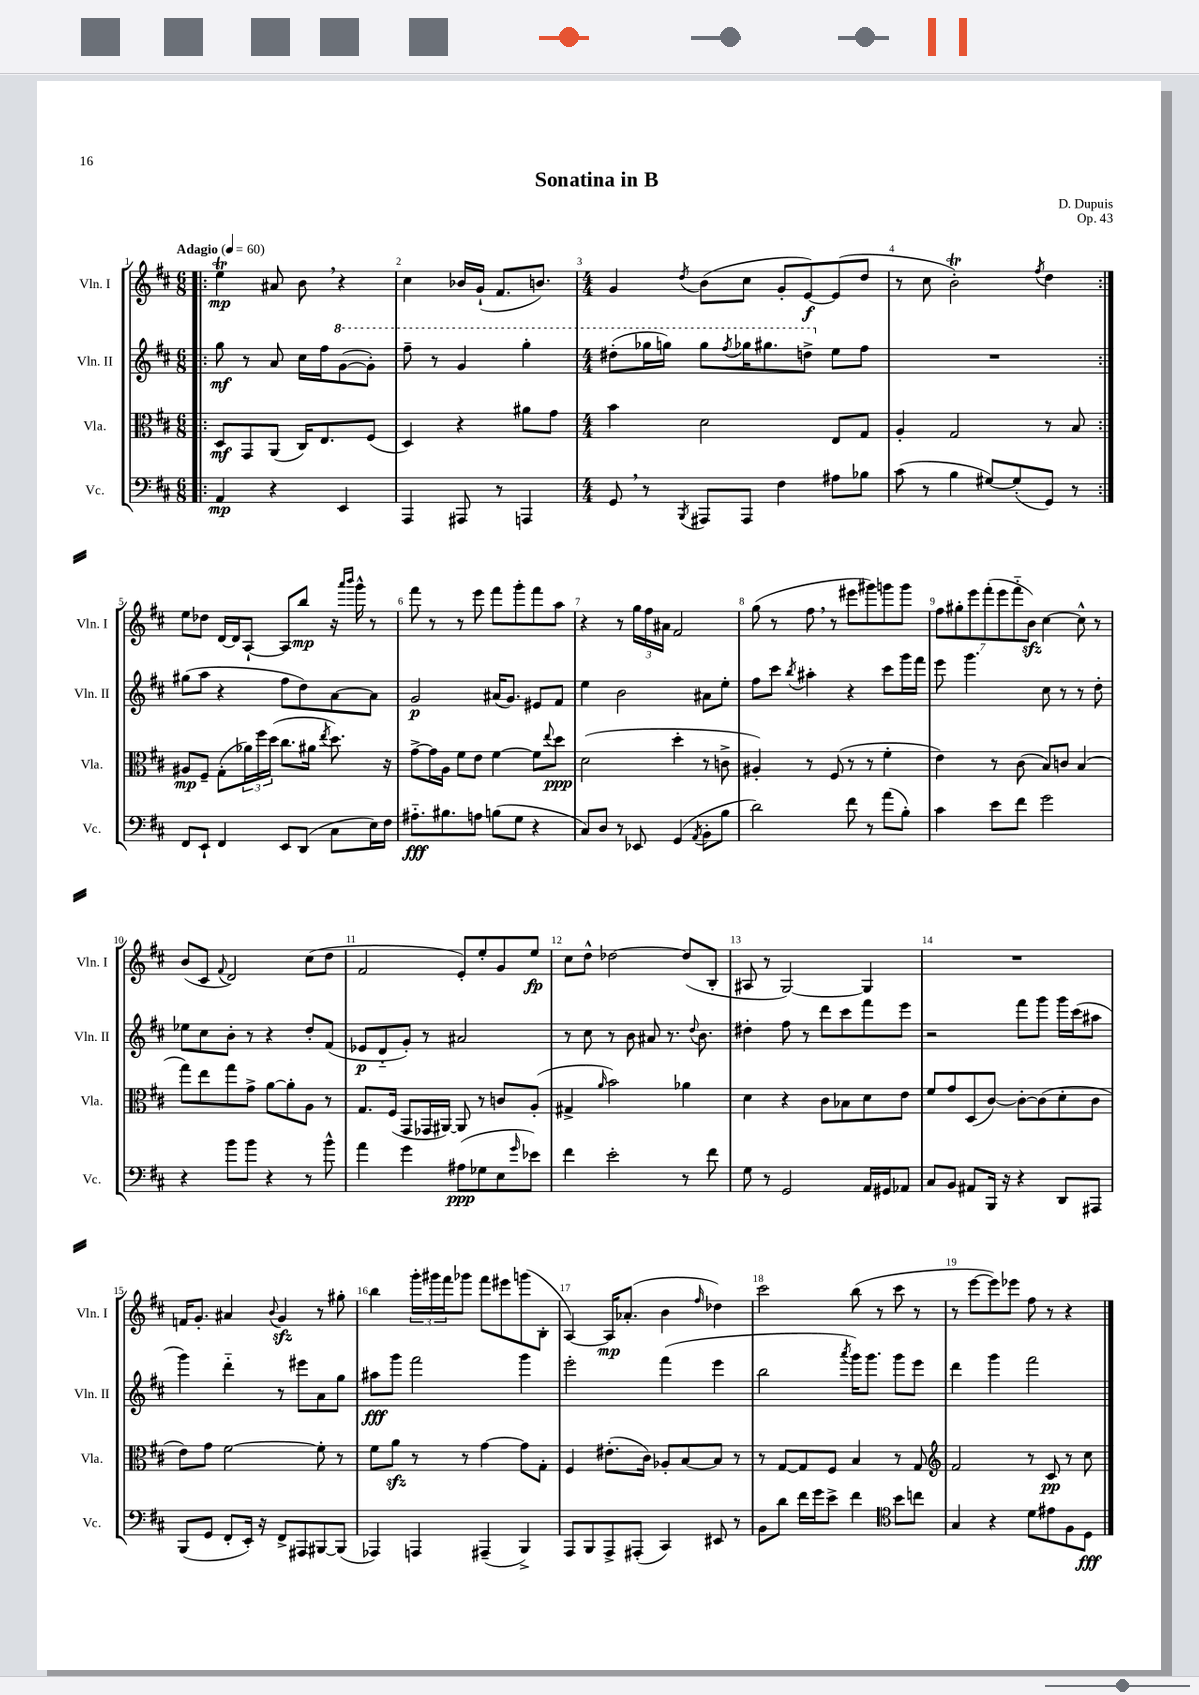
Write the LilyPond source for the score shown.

\header { title = "Sonatina in B" composer = "D. Dupuis" opus = "Op. 43" }
<<
\new StaffGroup <<
\new Staff = "s0" \with { instrumentName = "Vln. I" shortInstrumentName = "Vln. I" } {
    \clef treble \key d \major \numericTimeSignature \time 6/8 \tempo "Adagio" 4 = 60
    \repeat volta 2 { \bar ".|:" e''4\trill\mp ais'8 b'8 \breathe r4 |
    cis''4 bes'16 g'16-!( fis'8. b'8.) |
    \numericTimeSignature \time 4/4 g'4 \acciaccatura { d''8 } b'8( cis''8 g'8-. e'8~\f) e'8( d''8 |
    r8 cis''8 b'2-.\trill) \acciaccatura { fis''8 } d''4 | }
    e''8 des''8 d'16~ d'16 a8~-! a8 b''8\mp r16 \grace { a'''16 b'''16 } g'''16-^ r8 |
    fis'''8 r8 r8 e'''8 fis'''8 g'''8-. fis'''8 a''8 |
    r4 r8 \tuplet 3/2 { g''16 fis''16 ais'16 } fis'2 |
    g''8( r8 fis''8 \breathe r8 eis'''8 gis'''8) g'''8 g'''8 |
    \tuplet 7/4 { fis''8 gis''8-. e'''8 fis'''8-.( e'''8 fis'''8-_ b'8\sfz) } cis''4~ cis''8-^ r8 |
    b'8( cis'8 \appoggiatura { fis'8 } d'2) cis''8( d''8 |
    fis'2 e'8-.) e''8-. g'8 e''8\fp |
    cis''8 d''8-^ des''2~ des''8( b8-. |
    ais8 r8 g2~) g4 |
    R1 |
    f'16 g'8.-. ais'4 \appoggiatura { b'8 } g'4\sfz r8 gis''8-. |
    b''4 \tuplet 3/2 { g'''16-. gis'''16 fis'''16 } ges'''8 fis'''8 eis'''8 g'''8( b8-. |
    a4~) a16\mp aes'8.-.( b'4 \grace { fis''16 } des''4) |
    cis'''2 b''8( r8 cis'''8 r8 |
    r8 e'''8~ e'''8) ees'''8 fis''8 r8 r4 \bar "|." |
}
\new Staff = "s1" \with { instrumentName = "Vln. II" shortInstrumentName = "Vln. II" } {
    \clef treble \key d \major \numericTimeSignature \time 6/8
    \repeat volta 2 { \bar ".|:" g''8\mf r8 a'8 cis''16 fis''16 \ottava #1 g''8~( g''8-.) |
    fis'''8-- r8 g''4 g'''4-. |
    \numericTimeSignature \time 4/4 dis'''8-.( ges'''16 g'''16) g'''8 \acciaccatura { fis'''8 } ges'''16 gis'''8. d'''8-> \ottava #0 e''8 fis''8 |
    R1 | }
    gis''8( a''8 r4 fis''8 d''8) a'8~ a'8 |
    g'2\p ais'16( g'8.) eis'8 fis'8 |
    e''4 b'2 ais'8 e''8-. |
    fis''8 cis'''8 \acciaccatura { b''8 } ais''4-. r4 cis'''8 g'''16 fis'''16 |
    e'''8 g'''4. cis''8 r8 r8 d''8-. |
    ees''8 cis''8 b'8-. r8 r4 d''8-. fis'8( |
    ees'8\p d'8-_ g'8-.) r8 ais'2 |
    r8 cis''8 r8 b'8 ais'8 r8. \appoggiatura { d''8 } b'8. |
    dis''4-. fis''8 r8 d'''8 cis'''8 fis'''8 e'''8 |
    r2 fis'''8 g'''8 g'''16 cis'''16( ais''8 |
    g'''4) d'''4-_ r8 eis'''8 a'8 g''8 |
    ais''8\fff g'''8 fis'''2 g'''4 |
    e'''2-. fis'''4( e'''4 |
    b''2 \acciaccatura { a'''8 } g'''16) g'''8. g'''8 e'''8 |
    d'''4 g'''4 fis'''2 \bar "|." |
}
\new Staff = "s2" \with { instrumentName = "Vla." shortInstrumentName = "Vla." } {
    \clef alto \key d \major \numericTimeSignature \time 6/8
    \repeat volta 2 { \bar ".|:" d8\mf g,8 a,8( cis16) e8. fis8( |
    d4) r4 ais'8 g'8 |
    \numericTimeSignature \time 4/4 b'4 d'2 e8 g8 |
    a4-. g2 r8 b8 | }
    ais8\mp fis8-- g8-.( \tuplet 3/2 { aes'16) fis''16 d''16( } cis''8. ais'16 \acciaccatura { e''8 } d''8.) r16 |
    g'8~-> g'16 a16 fis'8 e'8 fis'4~ fis'8 \appoggiatura { e''8 } d''8\ppp |
    d'2( d''4-. r8 c'8-> |
    ais4-.) r8 fis8( r8 r8 fis'4-. |
    e'4) r8 cis'8( b8) c'8 b4( |
    g''8) e''8 g''8 g'8-> a'8~ a'8-. a8 r8 |
    g8. fis16( g,8 ges,16 ais,16~) ais,8 r8 c'8 a8-.( |
    gis4-> \grace { a'16 } b'2) aes'4 |
    d'4 r4 cis'8 bes8 d'8 e'8 |
    fis'8 g'8 d8( cis'8~) cis'8~-. cis'8( d'8-. cis'8 |
    e'8) g'8 fis'2~ fis'8-. r8 |
    fis'8 a'8\sfz r8 r8 g'4~ g'8 g8-. |
    fis4 eis'8.-.( cis'16) aes8-. b8~ b8 r8 |
    r8 g8~ g8 fis8 b4 r8 g8 |
    \clef treble fis'2 r8 cis'8\pp r8 cis''8 \bar "|." |
}
\new Staff = "s3" \with { instrumentName = "Vc." shortInstrumentName = "Vc." } {
    \clef bass \key d \major \numericTimeSignature \time 6/8
    \repeat volta 2 { \bar ".|:" a,4\mp r4 e,4 |
    a,,4 ais,,8 r8 a,,4 |
    \numericTimeSignature \time 4/4 g,8 \breathe r8 \acciaccatura { b,,8 } ais,,8 ais,,8 fis4 ais8 bes8 |
    cis'8( r8 b4 gis8~) gis8-.( g,8) r8 | }
    fis,8 e,8-! fis,4 e,8 d,8( cis8 e16) fis16 |
    ais8.-_\fff bis8. a8 b8( g8 r4 |
    cis8) d8 r8 ees,8 g,4( \acciaccatura { a,8 } b,8-. b8 |
    d'2) fis'8 r8 a'8( b8-.) |
    cis'4 e'8 fis'8 g'2 |
    r4 b'8 b'8 r4 r8 b'8-^ |
    a'4 g'4 ais8\ppp( ges8 e8 \grace { g'16 } ees'8) |
    fis'4 e'2-. r8 fis'8 |
    g8 r8 g,2 a,16 gis,16 aes,8 |
    cis8 b,8 ais,8 b,,16 r16 r4 d,8 ais,,8 |
    b,,8( g,8 fis,8-. e,16-.) r16 fis,8-> ais,,8 bis,,8~ bis,,8( |
    aes,,4) a,,4 ais,,4--( b,,4->) |
    a,,8 b,,8 a,,8-> ais,,8-.( cis,4) eis,8 r8 |
    b,8 d'8 fis'16 g'16 e'8-> fis'4 \clef tenor b'8 c''8 |
    g4 r4 d'8 eis'8 fis8 d8\fff \bar "|." |
}
>>
>>
\layout { \context { \Score \override BarNumber.break-visibility = ##(#f #t #t) barNumberVisibility = #all-bar-numbers-visible } }
